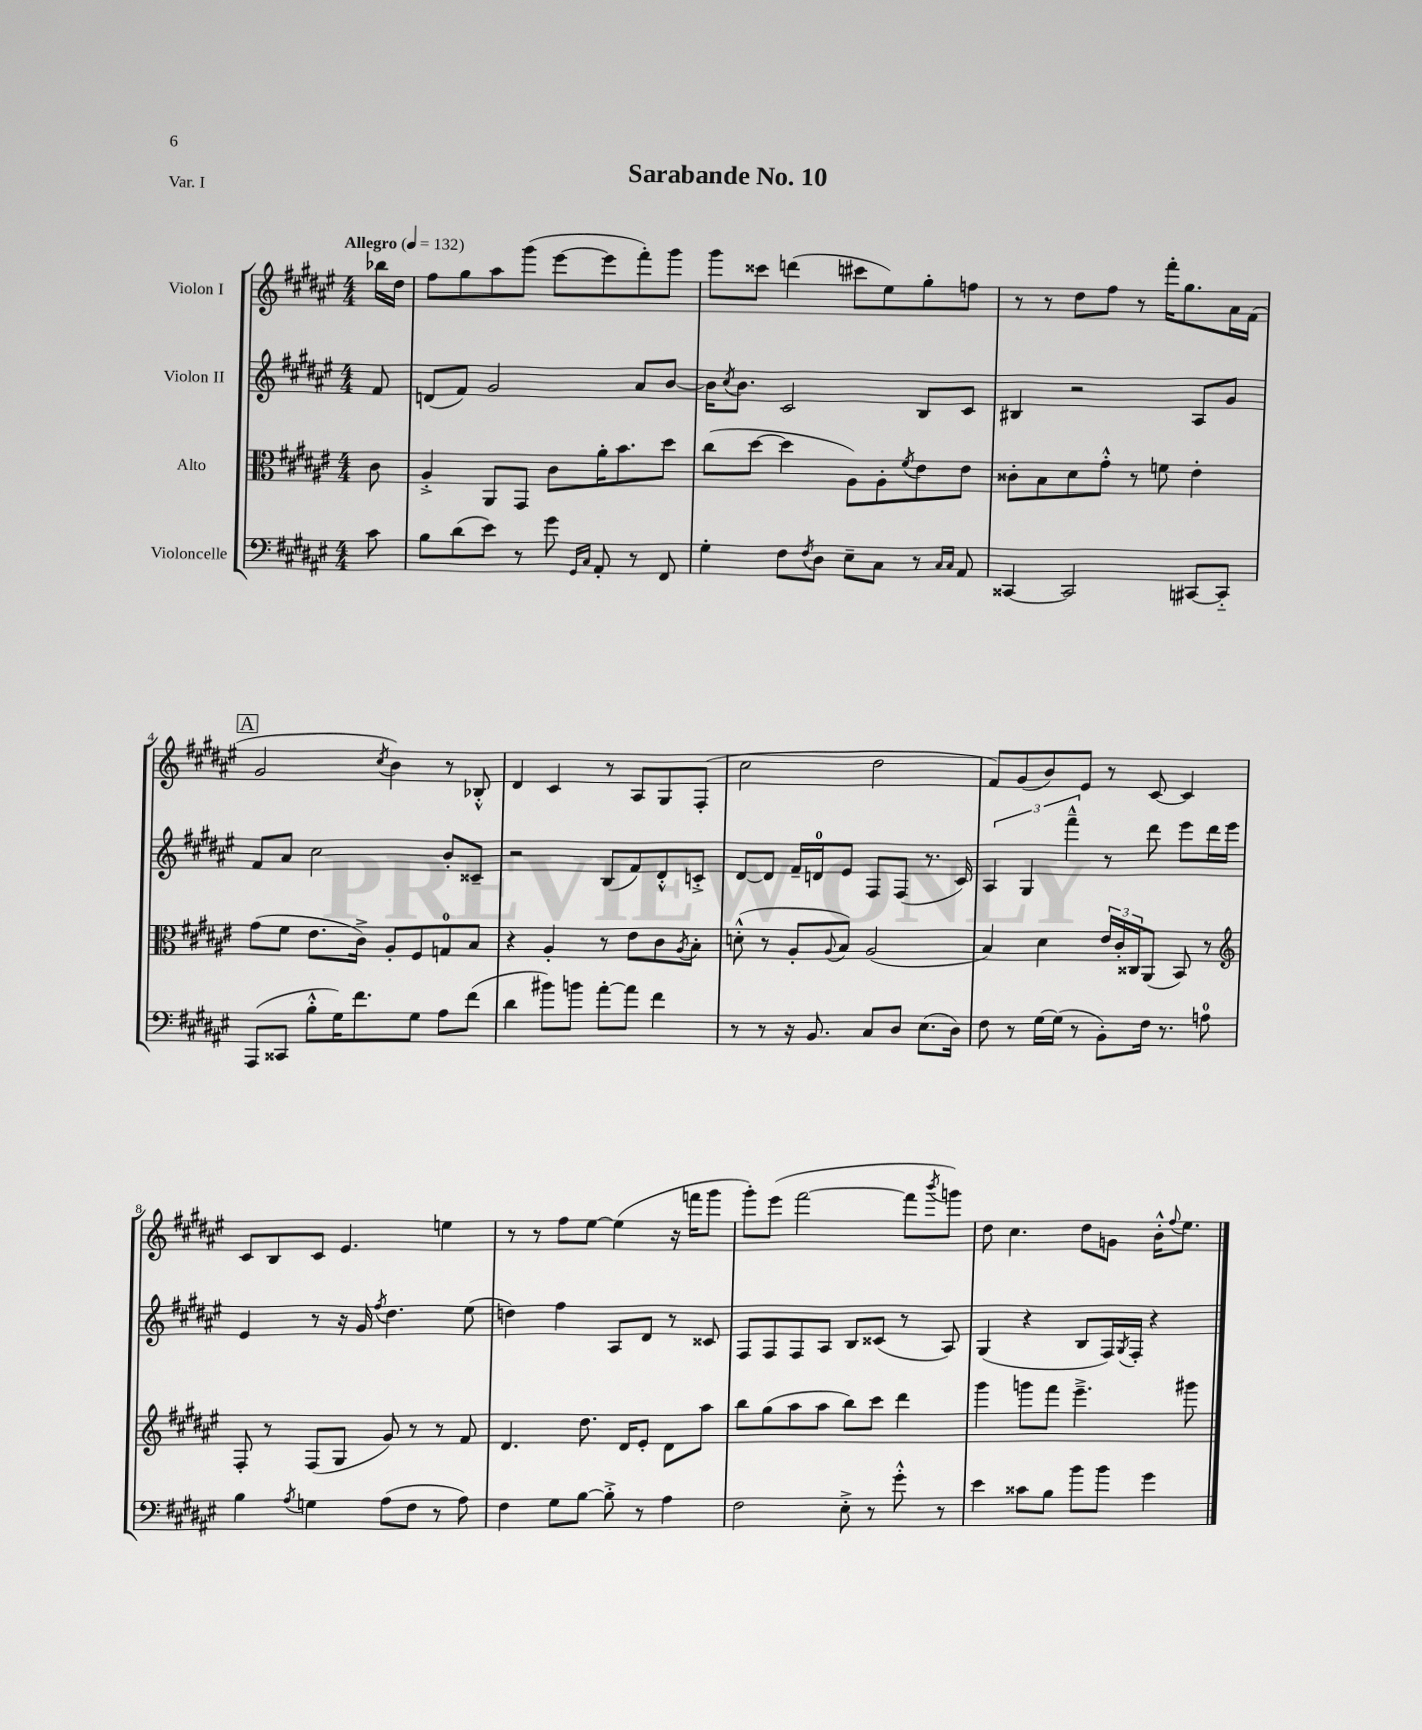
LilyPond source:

\header { title = "Sarabande No. 10" piece = "Var. I" }
<<
\new StaffGroup <<
\new Staff = "s0" \with { instrumentName = "Violon I" } {
    \clef treble \key fis \major \numericTimeSignature \time 4/4 \partial 8 \tempo "Allegro" 4 = 132
    bes''16 dis''16 |
    fis''8 gis''8 ais''8 gis'''8( eis'''8~ eis'''8 fis'''8-.) gis'''8 |
    gis'''8 cisis'''8 d'''4( cis'''8 eis''8) gis''8-. f''8 |
    r8 r8 dis''8 fis''8 r8 fis'''16-. gis''8. ais'16 fis'16( |
    \mark \markup { \box "A" } gis'2 \acciaccatura { cis''8 } b'4) r8 bes8-.-^ |
    dis'4 cis'4 r8 ais8 gis8 fis8-.( |
    cis''2 dis''2 |
    fis'8) gis'8( b'8) eis'8 r8 cis'8~ cis'4 |
    cis'8 b8 cis'8 eis'4. e''4 |
    r8 r8 fis''8 eis''8~ eis''4( r16 f'''16 gis'''8 |
    gis'''8-.) eis'''8( fis'''2~ fis'''8 \acciaccatura { b'''8 } g'''8) |
    dis''8 cis''4. dis''8 g'8 b'16-.-^ \appoggiatura { fis''8 } eis''8. \bar "|." |
}
\new Staff = "s1" \with { instrumentName = "Violon II" } {
    \clef treble \key fis \major \numericTimeSignature \time 4/4 \partial 8
    fis'8 |
    d'8( fis'8) gis'2 ais'8 b'8~ |
    b'16 \acciaccatura { cis''8 } b'8. cis'2 b8 cis'8 |
    bis4 r2 ais8 gis'8 |
    \mark \markup { \box "A" } fis'8 ais'8 cis''2 b'8-. cisis'8-- |
    r2 b8( fis'8) dis'8-.-^ c'8-.-> |
    dis'8~ dis'8 fis'16-- d'16-0 eis'8 fis8 fis8( r8. cis'16) |
    \tuplet 3/2 { ais4 gis4 fis'''4---^ } r8 dis'''8 eis'''8 dis'''16 eis'''16 |
    eis'4 r8 r16 gis'16 \acciaccatura { fis''8 } dis''4. eis''8( |
    d''4) fis''4 ais8 dis'8 r8 cisis'8 |
    fis8 fis8 fis8 ais8 b8 cisis'8( r8 ais8) |
    gis4( r4 b8 fis16) \acciaccatura { gis8 } fis16-. r4 \bar "|." |
}
\new Staff = "s2" \with { instrumentName = "Alto" } {
    \clef alto \key fis \major \numericTimeSignature \time 4/4 \partial 8
    cis'8 |
    ais4-.-> ais,8 gis,8 cis'8 ais'16-. b'8. dis''8 |
    cis''8( dis''8~ dis''4 ais8) ais8-. \acciaccatura { fis'8 } eis'8 eis'8 |
    cisis'8-. b8 dis'8 gis'8-.-^ r8 f'8 eis'4-. |
    \mark \markup { \box "A" } gis'8( fis'8 eis'8. cis'16->) ais8-. fis8 g8-0 b8 |
    r4 ais4-. r8 eis'8 cis'8 \acciaccatura { ais8 } b8-. |
    d'8-.-^( r8 ais8-. \appoggiatura { ais8 } b8) ais2( |
    b4) dis'4 \tuplet 3/2 { eis'16 cis'16-. cisis16 } ais,8( b,8) r8 |
    \clef treble fis8-. r8 fis8( gis8 gis'8) r8 r8 fis'8 |
    dis'4. dis''8. dis'16 eis'8-. dis'8 ais''8 |
    b''8 gis''8( ais''8 ais''8 b''8) cis'''8 dis'''4 |
    gis'''4 g'''8 fis'''8 eis'''4.---> gis'''8 \bar "|." |
}
\new Staff = "s3" \with { instrumentName = "Violoncelle" } {
    \clef bass \key fis \major \numericTimeSignature \time 4/4 \partial 8
    cis'8 |
    b8 dis'8( eis'8) r8 gis'8 \grace { gis,16 cis16 } ais,8-. r8 fis,8 |
    gis4-. fis8 \acciaccatura { fis8 } dis8 eis8-- cis8 r8 \grace { cis16 cis16 } ais,8 |
    cisis,4~ cisis,2 cis,8~ cis,8-_ |
    \mark \markup { \box "A" } ais,,8( cisis,8 b8-.-^ gis16) fis'8. gis8 ais8 fis'8( |
    dis'4 bis'8) b'8 ais'8~-. ais'8 fis'4 |
    r8 r8 r16 b,8. cis8 dis8 eis8.( dis16) |
    fis8 r8 gis16~ gis16( r8 b,8-.) fis16 r8. a8-0 |
    b4 \acciaccatura { ais8 } g4 ais8( fis8 r8 ais8) |
    fis4 gis8 b8~ b8-.-> r8 ais4 |
    fis2 eis8-.-> r8 gis'8-.-^ r8 |
    eis'4 cisis'8 b8 b'8 b'8 gis'4 \bar "|." |
}
>>
>>
